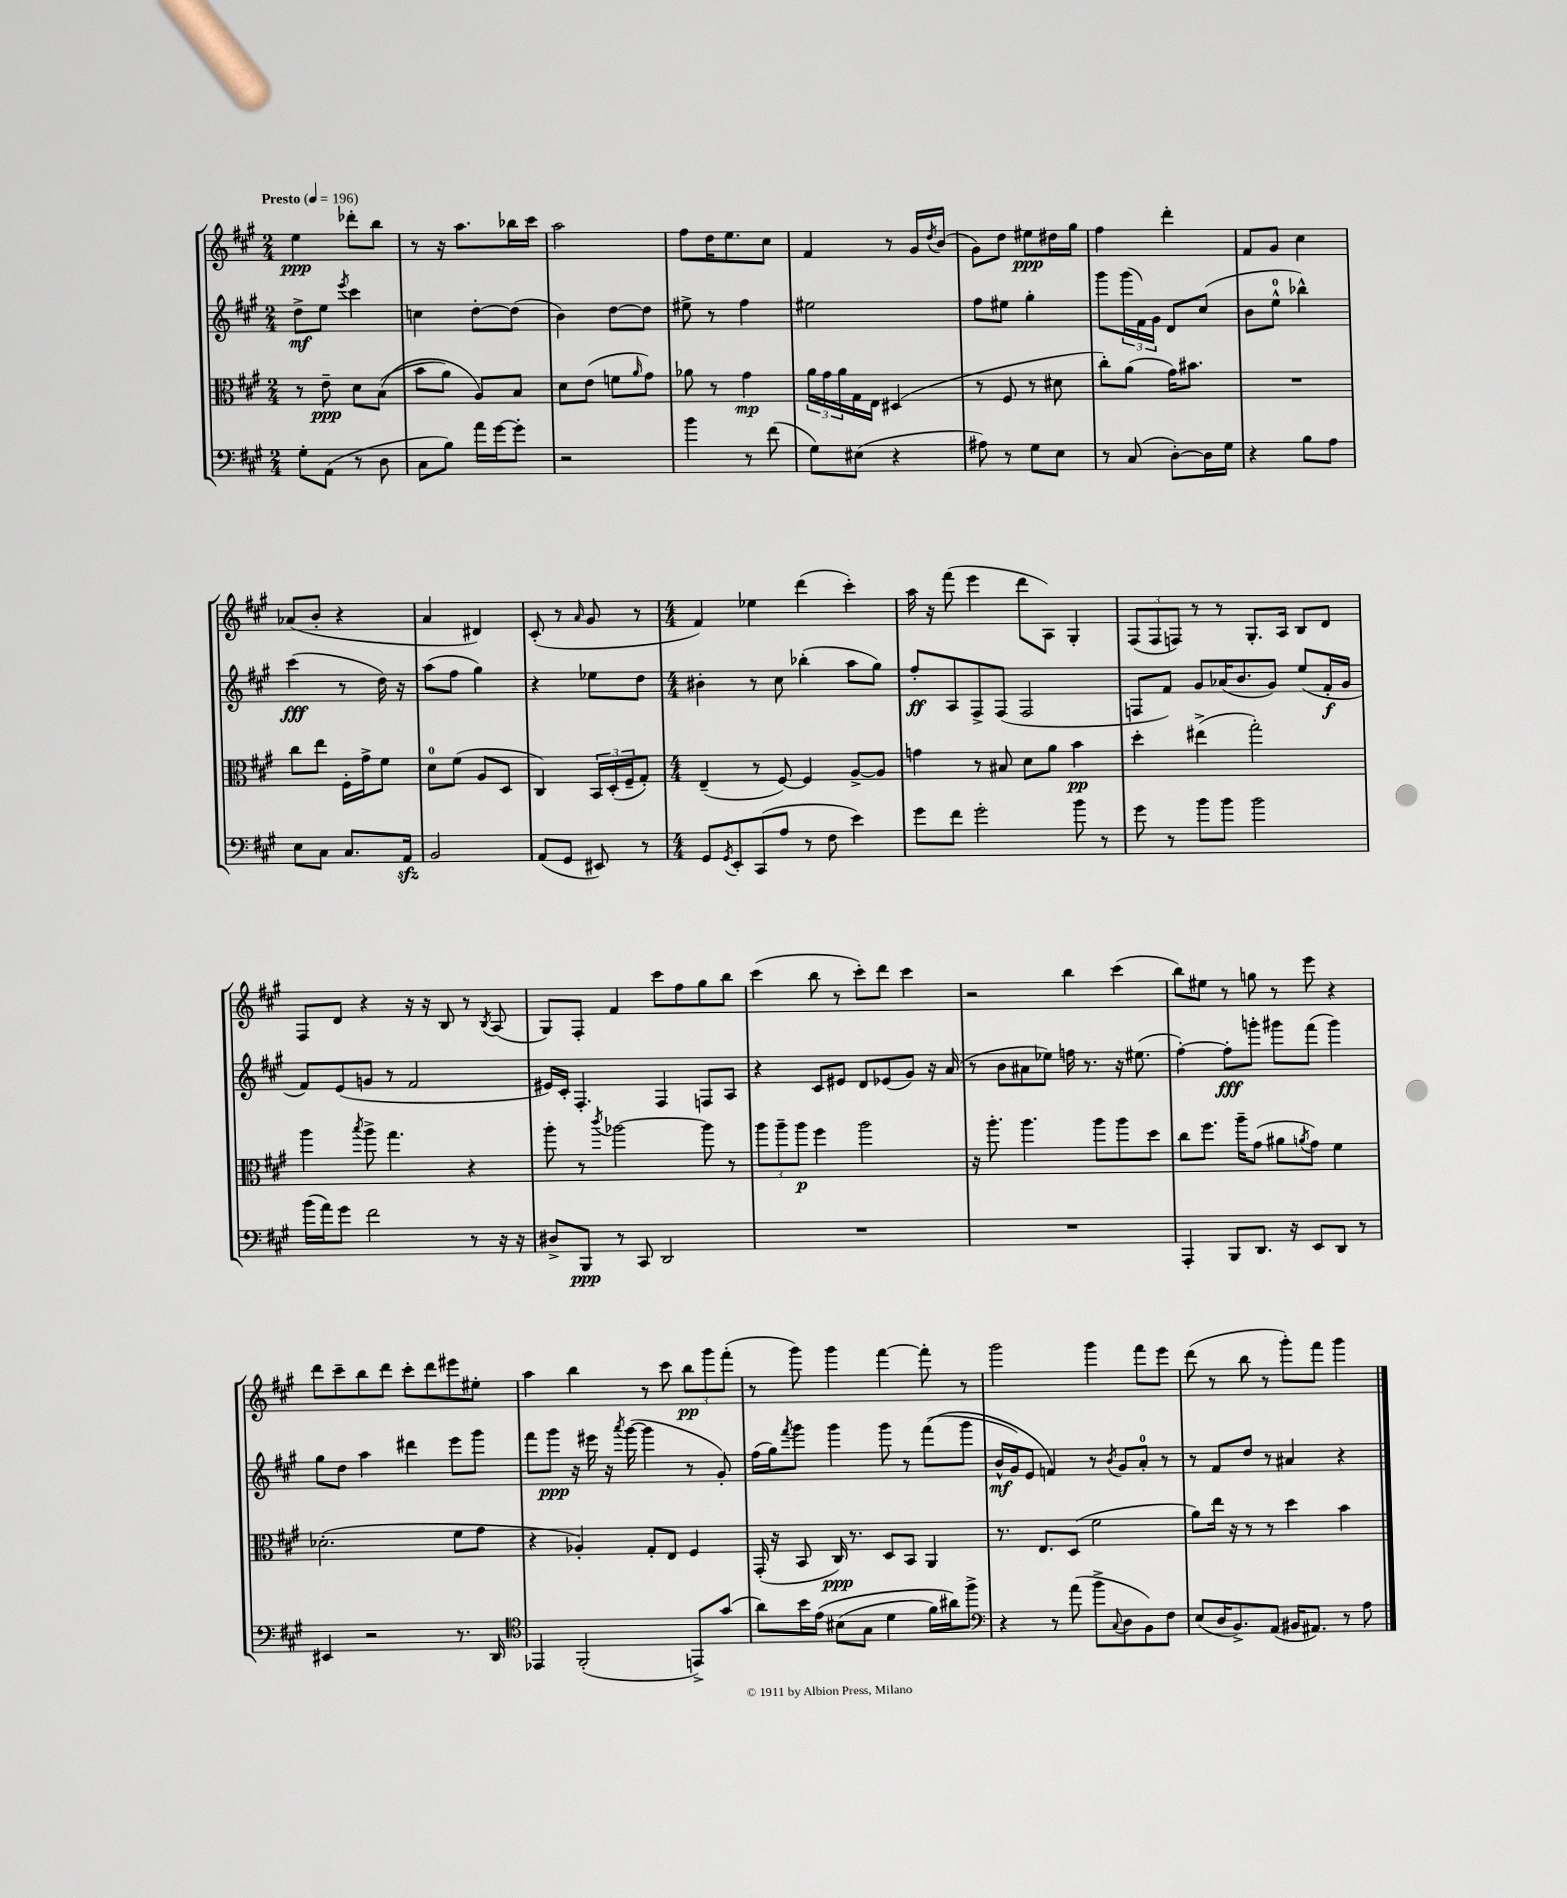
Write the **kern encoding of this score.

**kern	**dynam	**kern	**dynam	**kern	**dynam	**kern	**dynam
*part4	*part4	*part3	*part3	*part2	*part2	*part1	*part1
*staff4	*staff4	*staff3	*staff3	*staff2	*staff2	*staff1	*staff1
*clefF4	*	*clefC3	*	*clefG2	*	*clefG2	*
*k[f#c#g#]	*	*k[f#c#g#]	*	*k[f#c#g#]	*	*k[f#c#g#]	*
*M2/4	*	*M2/4	*	*M2/4	*	*M2/4	*
*MM196	*	*MM196	*	*MM196	*	*MM196	*
=1	=1	=1	=1	=1	=1	=1	=1
!	!	!	!	!	!	!LO:TX:a:B:t=Presto	!
8G#'\L	.	8r	.	8dd^\L	mf	4ee\	ppp
(8AA\J	.	8e~\	ppp	8ee\J	.	.	.
.	.	.	.	8qeee/	.	.	.
8r	.	8d\L	.	4ccc#\	.	8ddd-X'\L	.
8D\	.	((8B\J	.	.	.	8bb\J	.
=2	=2	=2	=2	=2	=2	=2	=2
8C#\L	.	8b\L	.	4ccn\	.	8r	.
8B\J)	.	8a\J)	.	.	.	16r	.
.	.	.	.	.	.	8.aa\L	.
16a\LL	.	8A/L)	.	[8dd'\L	.	.	.
[16g#\J	.	.	.	.	.	.	.
8g#'\J]	.	8B/J	.	(8dd\J]	.	16bb-X\L	.
.	.	.	.	.	.	16ccc#\JJ	.
=3	=3	=3	=3	=3	=3	=3	=3
2r	.	8d\L	.	4b\)	.	2aa\	.
.	.	(8e\J	.	.	.	.	.
.	.	8fn\L	.	[8dd\L	.	.	.
.	.	16qqa/	.	.	.	.	.
.	.	8g#\J)	.	8dd\J]	.	.	.
=4	=4	=4	=4	=4	=4	=4	=4
4b\	.	8a-X\	.	8ee#X^\	.	8ff#\L	.
.	.	8r	.	8r	.	16dd\K	.
.	.	.	.	.	.	8.ee\	.
8r	.	4g#\	mp	4ff#\	.	.	.
(8f#\	.	.	.	.	.	8cc#\J	.
=5	=5	=5	=5	=5	=5	=5	=5
8G#\L)	.	24a\LL	.	2ee#X\	.	4f#/	.
.	.	24g#\	.	.	.	.	.
.	.	24a\	.	.	.	.	.
(8E#X\J	.	16G#\	.	.	.	.	.
.	.	16E\JJ	.	.	.	.	.
4r	.	(4D#X/	.	.	.	8r	.
.	.	.	.	.	.	16g#/LL	.
.	.	.	.	.	.	8qdd/	.
.	.	.	.	.	.	(16b/JJ	.
=6	=6	=6	=6	=6	=6	=6	=6
8A#X\)	.	8r	.	8ff#\L	.	8g#\L)	.
8r	.	8F#/	.	8ee#X\J	.	8dd\J	.
8G#\L	.	8r	.	4gg#'\	.	8ee#X\L	ppp
8E\J	.	8d#X\	.	.	.	16dd#X\L	.
.	.	.	.	.	.	16gg#\JJ	.
=7	=7	=7	=7	=7	=7	=7	=7
8r	.	8cc#'\L)	.	8ggg#\L	.	4ff#\	.
(8C#/	.	(8a\J	.	(24ggg#\L	.	.	.
.	.	.	.	24f#\)	.	.	.
.	.	.	.	24g#\JJ	.	.	.
[8D'\L)	.	16g#\KL)	.	8d/L	.	4ddd'\	.
.	.	8.b#X\J	.	.	.	.	.
16D\L]	.	.	.	(8cc#/J	.	.	.
16G#\JJ	.	.	.	.	.	.	.
=8	=8	=8	=8	=8	=8	=8	=8
4r	.	2r	.	8b\L	.	8f#/L	.
.	.	.	.	8ee^^\J	.	8g#/J	.
8B\L	.	.	.	4bb-X^^\)	.	4cc#\	.
8A\J	.	.	.	.	.	.	.
!!LO:LB:g=z
=9	=9	=9	=9	=9	=9	=9	=9
8E\L	.	8cc#\L	.	(4ccc#\	fff	(8a-X/L	.
8C#\J	.	8ee\J	.	.	.	8b'/J	.
8.C#/L	.	16F#'\LL	.	8r	.	4r	.
.	.	16g#^\J	.	.	.	.	.
.	.	8f#\J	.	16dd\)	.	.	.
16AAzz/Jk	.	.	.	16r	.	.	.
=10	=10	=10	=10	=10	=10	=10	=10
2BB/	.	8d\L	.	(8aa\L	.	4a/	.
.	.	(8f#\J	.	8ff#\J	.	.	.
.	.	8A/L	.	4gg#\)	.	4d#X/)	.
.	.	8D/J	.	.	.	.	.
=11	=11	=11	=11	=11	=11	=11	=11
(8AA/L	.	4C#/)	.	4r	.	(8c#'/	.
8GG#/J	.	.	.	.	.	8r	.
.	.	.	.	.	.	16qqa/	.
8EE#X/)	.	24BB/LL	.	8ee-X\L	.	8g#/	.
.	.	(24D'/	.	.	.	.	.
.	.	24F#~/J	.	.	.	.	.
8r	.	8G#'/J)	.	8dd\J	.	8r	.
=12	=12	=12	=12	=12	=12	=12	=12
*M4/4	*	*M4/4	*	*M4/4	*	*M4/4	*
8GG#/L	.	(4E~/	.	4b#X'\	.	4f#/)	.
8qGG#/	.	.	.	.	.	.	.
8EE'/	.	.	.	.	.	.	.
(8CC#/	.	8r	.	8r	.	4ee-X\	.
8A/J	.	[8F#/)	.	8cc#\	.	.	.
8r	.	4F#/]	.	(4bb-X'\	.	(4ddd\	.
8F#\	.	.	.	.	.	.	.
4e\)	.	[8A^/L	.	8aa\L	.	4ccc#'\)	.
.	.	8A/J]	.	8gg#\J)	.	.	.
=13	=13	=13	=13	=13	=13	=13	=13
8g#\L	.	4gn\	.	8ff#'/L	ff	16aa\	.
.	.	.	.	.	.	16r	.
8f#\J	.	.	.	8A/	.	(8fff#\	.
2g#'\	.	8r	.	8F#^/	.	4eee\	.
.	.	8B#X/	.	(8F#/J	.	.	.
.	.	8d\L	.	2F#/	.	8ddd\L	.
.	.	8a\J	.	.	.	8A\J)	.
8b\	.	4b\	pp	.	.	4G#'/	.
8r	.	.	.	.	.	.	.
=14	=14	=14	=14	=14	=14	=14	=14
8g#\	.	4dd'\	.	8Fn/L	.	(12F#/L	.
.	.	.	.	.	.	12F#/	.
8r	.	.	.	8f#/J)	.	.	.
.	.	.	.	.	.	12Fn/J)	.
8b\L	.	(4ee#X^\	.	8g#/L	.	8r	.
8b\J	.	.	.	(16a-X/K	.	8r	.
.	.	.	.	8.b/	.	.	.
2b\	.	2gg#'\)	.	.	.	8.G#'/L	.
.	.	.	.	8g#/J)	.	.	.
.	.	.	.	.	.	16A/Jk	.
.	.	.	.	(8ee/L	.	8B/L	.
.	.	.	.	16f#'/L	f	8d/J	.
.	.	.	.	16g#/JJ	.	.	.
!!LO:LB:g=z
=15	=15	=15	=15	=15	=15	=15	=15
(16b\LL	.	4aa\	.	8f#/L)	.	8F#/L	.
16a\J)	.	.	.	.	.	.	.
8g#\J	.	.	.	(8e/	.	8d/J	.
.	.	8qbb/	.	.	.	.	.
2f#\	.	8aa^\	.	8gn/J	.	4r	.
.	.	4.gg#\	.	8r	.	.	.
.	.	.	.	2f#/	.	16r	.
.	.	.	.	.	.	16r	.
.	.	.	.	.	.	8B/	.
8r	.	4r	.	.	.	8r	.
.	.	.	.	.	.	8qB/	.
16r	.	.	.	.	.	(8A/	.
16r	.	.	.	.	.	.	.
=16	=16	=16	=16	=16	=16	=16	=16
8D#X^/L	.	8aa'\	.	16e#X/LL)	.	8G#/L)	.
.	.	.	.	16c#'/JJ	.	.	.
8BBB/J	ppp	8r	.	4.F#'/	.	8F#'/J	.
.	.	8qccc#/	.	.	.	.	.
8r	.	[2aa-X\	.	.	.	4f#/	.
8CC#/	.	.	.	.	.	.	.
2DD/	.	.	.	4F#/	.	8ccc#\L	.
.	.	.	.	.	.	8ff#\	.
.	.	8aa-\]	.	8Fn/L	.	8gg#\	.
.	.	8r	.	8A/J	.	8bb\J	.
=17	=17	=17	=17	=17	=17	=17	=17
1r	.	12aa\L	.	4r	.	(4ccc#\	.
.	.	12aa~\	.	.	.	.	.
.	.	12aa\J	p	.	.	.	.
.	.	4ff#\	.	8c#/L	.	8bb\	.
.	.	.	.	8e#X/J	.	8r	.
.	.	2aa\	.	8d/L	.	8ccc#'\L)	.
.	.	.	.	(8e-X/	.	8ddd\J	.
.	.	.	.	8g#/J)	.	4ccc#\	.
.	.	.	.	16r	.	.	.
.	.	.	.	(16a/	.	.	.
=18	=18	=18	=18	=18	=18	=18	=18
1r	.	16r	.	8r	.	2r	.
.	.	8.aa'\	.	.	.	.	.
.	.	.	.	8b\L	.	.	.
.	.	4.aa\	.	8a#X\	.	.	.
.	.	.	.	8ee-X\J)	.	.	.
.	.	.	.	16ffn\	.	4bb\	.
.	.	.	.	8.r	.	.	.
.	.	8aa\L	.	.	.	.	.
.	.	8aa\	.	16r	.	(4ccc#\	.
.	.	.	.	(8.ee#X\	.	.	.
.	.	8dd\J	.	.	.	.	.
=19	=19	=19	=19	=19	=19	=19	=19
4AAA'/	.	8cc#\L	.	[4ff#'\)	.	8bb\L)	.
.	.	8.ff#\J	.	.	.	8ee#X\J	.
8BBB/L	.	.	.	8ff#'\L]	fff	8r	.
.	.	16aa~\KL	.	.	.	.	.
8.DD/J	.	(8g#\J	.	8gggn'\J	.	8ggn\	.
.	.	8a#X\L	.	8ggg#X\L	.	8r	.
16r	.	.	.	.	.	.	.
.	.	8qan/	.	.	.	.	.
8EE/L	.	8g#\J)	.	(8fff#\J	.	8eee\	.
8DD/J	.	4f#\	.	4ggg#\)	.	4r	.
8r	.	.	.	.	.	.	.
!!LO:LB:g=z
=20	=20	=20	=20	=20	=20	=20	=20
4EE#X/	.	(2.d-X'\	.	8gg#\L	.	8ddd\L	.
.	.	.	.	8dd\J	.	8ccc#~\	.
2r	.	.	.	4aa\	.	8bb\	.
.	.	.	.	.	.	8ddd\J	.
.	.	.	.	4ddd#X\	.	8ccc#'\L	.
.	.	.	.	.	.	8ddd\	.
8.r	.	8f#\L	.	8eee\L	.	8eee#X\	.
.	.	8g#\J	.	8ggg#\J	.	8ee#X'\J	.
16DD/	.	.	.	.	.	.	.
=21	=21	=21	=21	=21	=21	=21	=21
*clefC4	*	*	*	*	*	*	*
4EE-X/	.	4r	.	8fff#\L	.	4aa\	.
.	.	.	.	8ggg#\J	ppp	.	.
(2FF#'/	.	4A-X'/)	.	16r	.	4bb\	.
.	.	.	.	16eee#X\	.	.	.
.	.	.	.	16r	.	.	.
.	.	.	.	8qaaa/	.	.	.
.	.	.	.	([16ggg#\	.	.	.
.	.	8G#'/L	.	4ggg#\]	.	8r	.
.	.	8E/J	.	.	.	8ccc#\	.
8EEn^/L)	.	4F#/	.	8r	.	12bb\L	pp
.	.	.	.	.	.	12ggg#\	.
(8g#/J	.	.	.	8g#'/)	.	.	.
.	.	.	.	.	.	(12fff#'\J	.
=22	=22	=22	=22	=22	=22	=22	=22
8a\L)	.	(16GG#'/	.	(16ff#\LL	.	8r	.
.	.	16r	.	16gg#\J)	.	.	.
.	.	.	.	8qfff#/	.	.	.
16b\L	.	8BB/	.	8ggg#\J	.	8ggg#\)	.
(16e\JJ	.	.	.	.	.	.	.
(8B#X\L	.	16C#/)	ppp	4ggg#\	.	4ggg#\	.
.	.	8.r	.	.	.	.	.
8G#\J	.	.	.	.	.	.	.
4d\	.	8D/L	.	8ggg#\	.	[4fff#\	.
.	.	8BB/J	.	8r	.	.	.
16f#\LL)	.	4AA/	.	((8fff#\L	.	8fff#'\]	.
16a#X\J)	.	.	.	.	.	.	.
8ff#^\J	.	.	.	8ggg#\J	.	8r	.
=23	=23	=23	=23	=23	=23	=23	=23
*clefF4	*	*	*	*	*	*	*
4r	.	8.r	.	16b^^/LL	mf	2ggg#\	.
.	.	.	.	16g#/J)	.	.	.
.	.	.	.	8e/J	.	.	.
.	.	8.E/L	.	.	.	.	.
8r	.	.	.	4fn/)	.	.	.
(8a\	.	(8D/J	.	.	.	.	.
8b^\L	.	2f#\	.	8r	.	4ggg#\	.
8qqC#/	.	.	.	8qb/	.	.	.
8D\	.	.	.	8g#/L	.	.	.
8BB\)	.	.	.	8a'/J	.	8fff#\L	.
8F#\J	.	.	.	8r	.	8eee\J	.
=24	=24	=24	=24	=24	=24	=24	=24
(8E/L	.	8a\L)	.	8r	.	(8ddd\	.
16D/K	.	16ee\Jk	.	8f#/L	.	8r	.
8.BB^/)	.	16r	.	.	.	.	.
.	.	8r	.	8dd/J	.	8bb\	.
(8AA/J	.	8r	.	8r	.	8r	.
16BB#X/KL	.	4dd\	.	4a#X/	.	8ggg#'\L)	.
8.AA#X/J)	.	.	.	.	.	.	.
.	.	.	.	.	.	8fff#\J	.
8r	.	4b\	.	4r	.	4ggg#\	.
8A\	.	.	.	.	.	.	.
==	==	==	==	==	==	==	==
*-	*-	*-	*-	*-	*-	*-	*-
